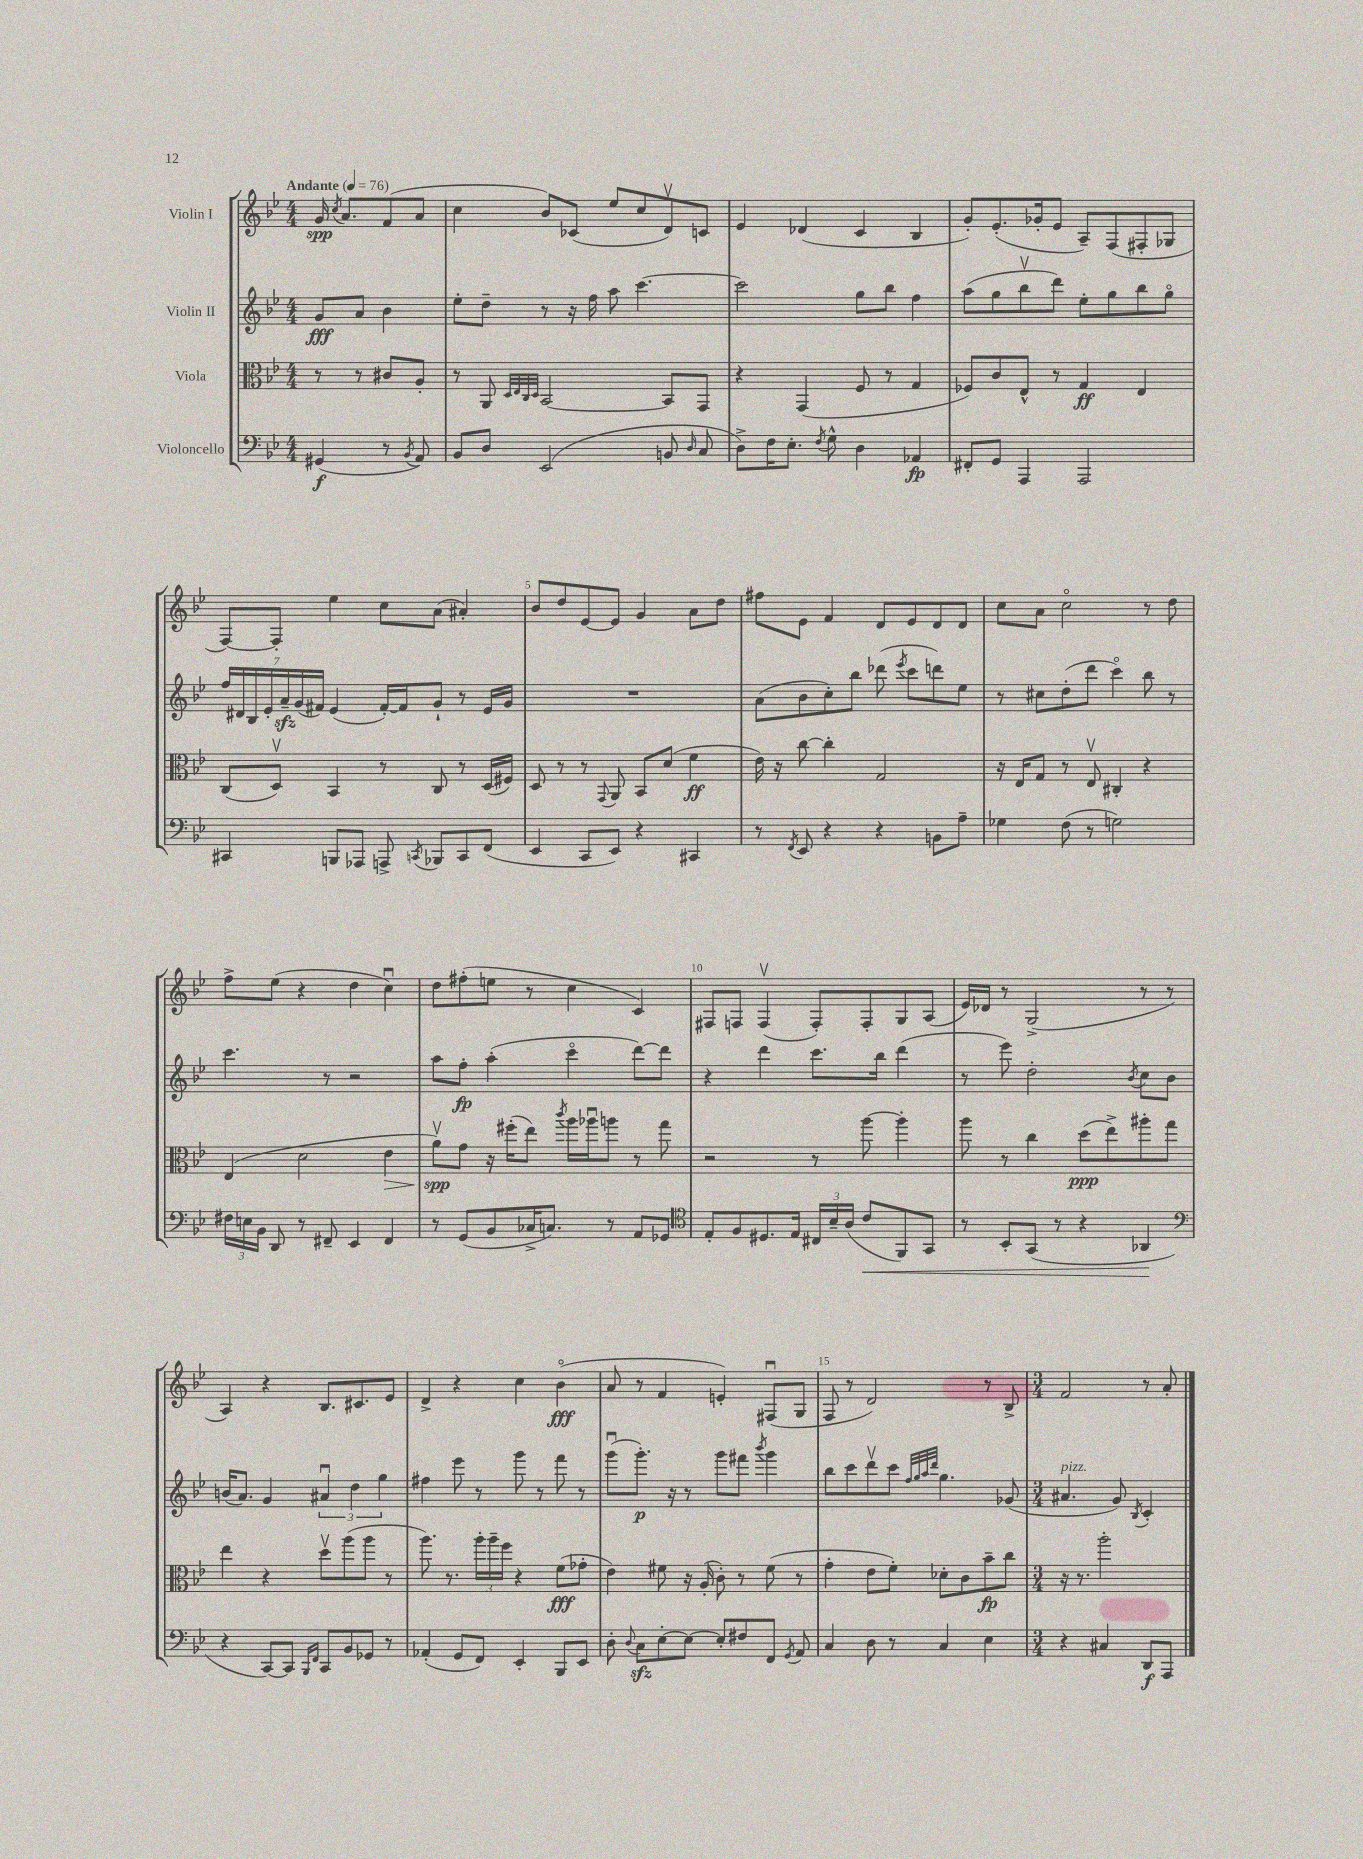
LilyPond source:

<<
\new StaffGroup <<
\new Staff = "s0" \with { instrumentName = "Violin I" } {
    \clef treble \key bes \major \numericTimeSignature \time 4/4 \partial 2 \tempo "Andante" 4 = 76
    \autoBeamOff g'16\spp \acciaccatura { c''8 } a'8.[ f'8( a'8] |
    c''4 bes'8[) ces'8]( ees''8[ c''8 d'8\upbow) c'8] |
    ees'4 des'4( c'4 bes4 |
    g'8[-.) ees'8.-.( ges'16-. ees'8] a8[--) f8( fis8-. ges8] |
    f8[~) f8]-. ees''4 c''8[ a'8]( ais'4-.) |
    bes'8[ d''8 ees'8~ ees'8] g'4 a'8[ d''8] |
    fis''8[ ees'8] f'4 d'8[ ees'8 d'8 d'8] |
    c''8[ a'8] c''2\flageolet r8 d''8 |
    f''8[-> ees''8]( r4 d''4 c''4\downbow) |
    d''8[ fis''8-.( e''8] r8 c''4 c'4) |
    fis8[ f8] f4\upbow( f8[-.) f8-. g8 a8]( |
    ees'16[) des'16] r8 g2->( r8 r8 |
    a4) r4 bes8.[ cis'8. ees'8] |
    d'4-> r4 c''4 bes'4\flageolet\fff( |
    a'8 r8 f'4 e'4-.) fis8[\downbow( g8] |
    f8 r8 d'2) r8 bes8-> |
    \numericTimeSignature \time 3/4 f'2 r8 a'8-. \bar "|." |
}
\new Staff = "s1" \with { instrumentName = "Violin II" } {
    \clef treble \key bes \major \numericTimeSignature \time 4/4 \partial 2
    \autoBeamOff g'8[\fff a'8] bes'4 |
    ees''8[-. d''8]-- r8 r16 f''16 a''8 c'''4.~ |
    c'''2 g''8[ bes''8] f''4 |
    a''8[( g''8 bes''8\upbow d'''8]) ees''8[-. g''8 bes''8 g''8]\flageolet |
    \tuplet 7/4 { f''16[ dis'16 bes16 ees'16-. a'16--\sfz g'16( fis'16]) } ees'4( fis'16[~-.) fis'16 g'8]-! r8 ees'16[ g'16] |
    R1 |
    a'8[( bes'8 c''8-.) bes''8] des'''8( \acciaccatura { ees'''8 } c'''8[ d'''8) ees''8] |
    r8 cis''8[ d''8-.( d'''8] c'''4\flageolet) bes''8 r8 |
    c'''4. r8 r2 |
    a''8[ f''8]-.\fp a''4-.( c'''4\flageolet d'''8[~) d'''8] |
    r4 d'''4 c'''8.[ bes''16] d'''4( |
    r8 ees'''8) d''2-. \acciaccatura { bes'8 } c''8[ bes'8] |
    b'16[( a'8.]) g'4 \tuplet 3/2 { ais'4\downbow d''4 g''4 } |
    fis''4 ees'''8 r8 g'''8 r8 f'''8 r8 |
    g'''8[\downbow( g'''8.]-.\p) r16 r8 g'''8[ fis'''8] \acciaccatura { bes'''8 } g'''4 |
    bes''8[ c'''8 d'''8\upbow c'''8] \grace { f''32[ g''32 a''32 d'''32] } g''4. ges'8( |
    \numericTimeSignature \time 3/4 ais'4.^\markup { \italic "pizz." } g'8) \acciaccatura { bes8 } c'4-. \bar "|." |
}
\new Staff = "s2" \with { instrumentName = "Viola" } {
    \clef alto \key bes \major \numericTimeSignature \time 4/4 \partial 2
    \autoBeamOff r8 r8 cis'8[ a8]-. |
    r8 a,8 \grace { d32[ ees32 c32 d32] } bes,2~ bes,8[ g,8] |
    r4 g,4( f8 r8 g4 |
    fes8[) c'8 ees8]-^ r8 g4\ff ees4 |
    c8[( d8]\upbow) bes,4 r8 c8 r8 d16[( fis16]) |
    d8 r8 r8 \appoggiatura { g,8 } a,8 bes,8[ d'8]( f'4\ff |
    ees'16) r16 c''8~ c''4-. g2 |
    r16 ees16[ g8] r8 ees8\upbow cis4-. r4 |
    ees4( d'2 ees'4\> |
    a'8[\upbow\spp\!) g'8] r16 fis''16[-.( ees''8]) \acciaccatura { c'''8 } a''16[ aes''16\downbow a''8] r8 g''8 |
    r2 r8 a''8~ a''4-. |
    a''8 r8 c''4 d''8[\ppp( ees''8->) ais''8-. g''8] |
    ees''4 r4 d''8[\upbow a''8( a''8] r8 |
    a''8.) r8. \tuplet 3/2 { a''16[-. a''16-- f''16] } r4 f'8[\fff( ges'8]-. |
    ees'4) fis'8 r16 a16-.( c'8-.) r8 fis'8( r8 |
    g'4-. ees'8[ f'8]-.) des'8[-. c'8 bes'8--\fp c''8] |
    \numericTimeSignature \time 3/4 r16 r8. a''2-. \bar "|." |
}
\new Staff = "s3" \with { instrumentName = "Violoncello" } {
    \clef bass \key bes \major \numericTimeSignature \time 4/4 \partial 2
    \autoBeamOff gis,4\f( r8 \acciaccatura { bes,8 } a,8) |
    bes,8[ d8] ees,2( b,8 \grace { d16 } c8 |
    d8[->) f16 ees8.]-. \acciaccatura { f8 } g8-^ d4 aes,4\fp |
    fis,8[-. g,8] a,,4 a,,2 |
    cis,4 b,,8[ aes,,8] a,,8-> \acciaccatura { c,8 } bes,,8[ c,8 f,8]( |
    ees,4 c,8[ ees,8]) r4 cis,4 |
    r8 \acciaccatura { f,8 } ees,8 r4 r4 b,8[ a8]-- |
    ges4 f8( r8 g2) |
    \tuplet 3/2 { fis16[ e16 bes,16] } d,8 r8 fis,8-- ees,4 fis,4 |
    r8 g,8[( bes,8 ces16-> c8.]) r8 a,8[ ges,8] |
    \clef tenor ees8[-. f8 dis8. ees16] \tuplet 3/2 { cis16[ bes16-- a16]( } c'8[\< f,8) g,8] |
    r8 bes,8[-. g,8]( r8 r4 aes,4\! |
    \clef bass r4 c,8[~) c,8] \grace { bes,,16[ f,16] } c,8[ bes,8 ges,8] r8 |
    aes,4-.( g,8[ f,8]) ees,4-. bes,,8[ ees,8] |
    d8-. \appoggiatura { d8 } c8[\sfz ees8~-. ees8]~ ees8[-. fis8 f,8] \acciaccatura { g,8 } a,8 |
    c4 d8 r8 c4 ees4 |
    \numericTimeSignature \time 3/4 r4 cis4 d,8[\f a,,8] \bar "|." |
}
>>
>>
\layout { \context { \Score \override BarNumber.break-visibility = ##(#f #t #t) barNumberVisibility = #(every-nth-bar-number-visible 5) } }
